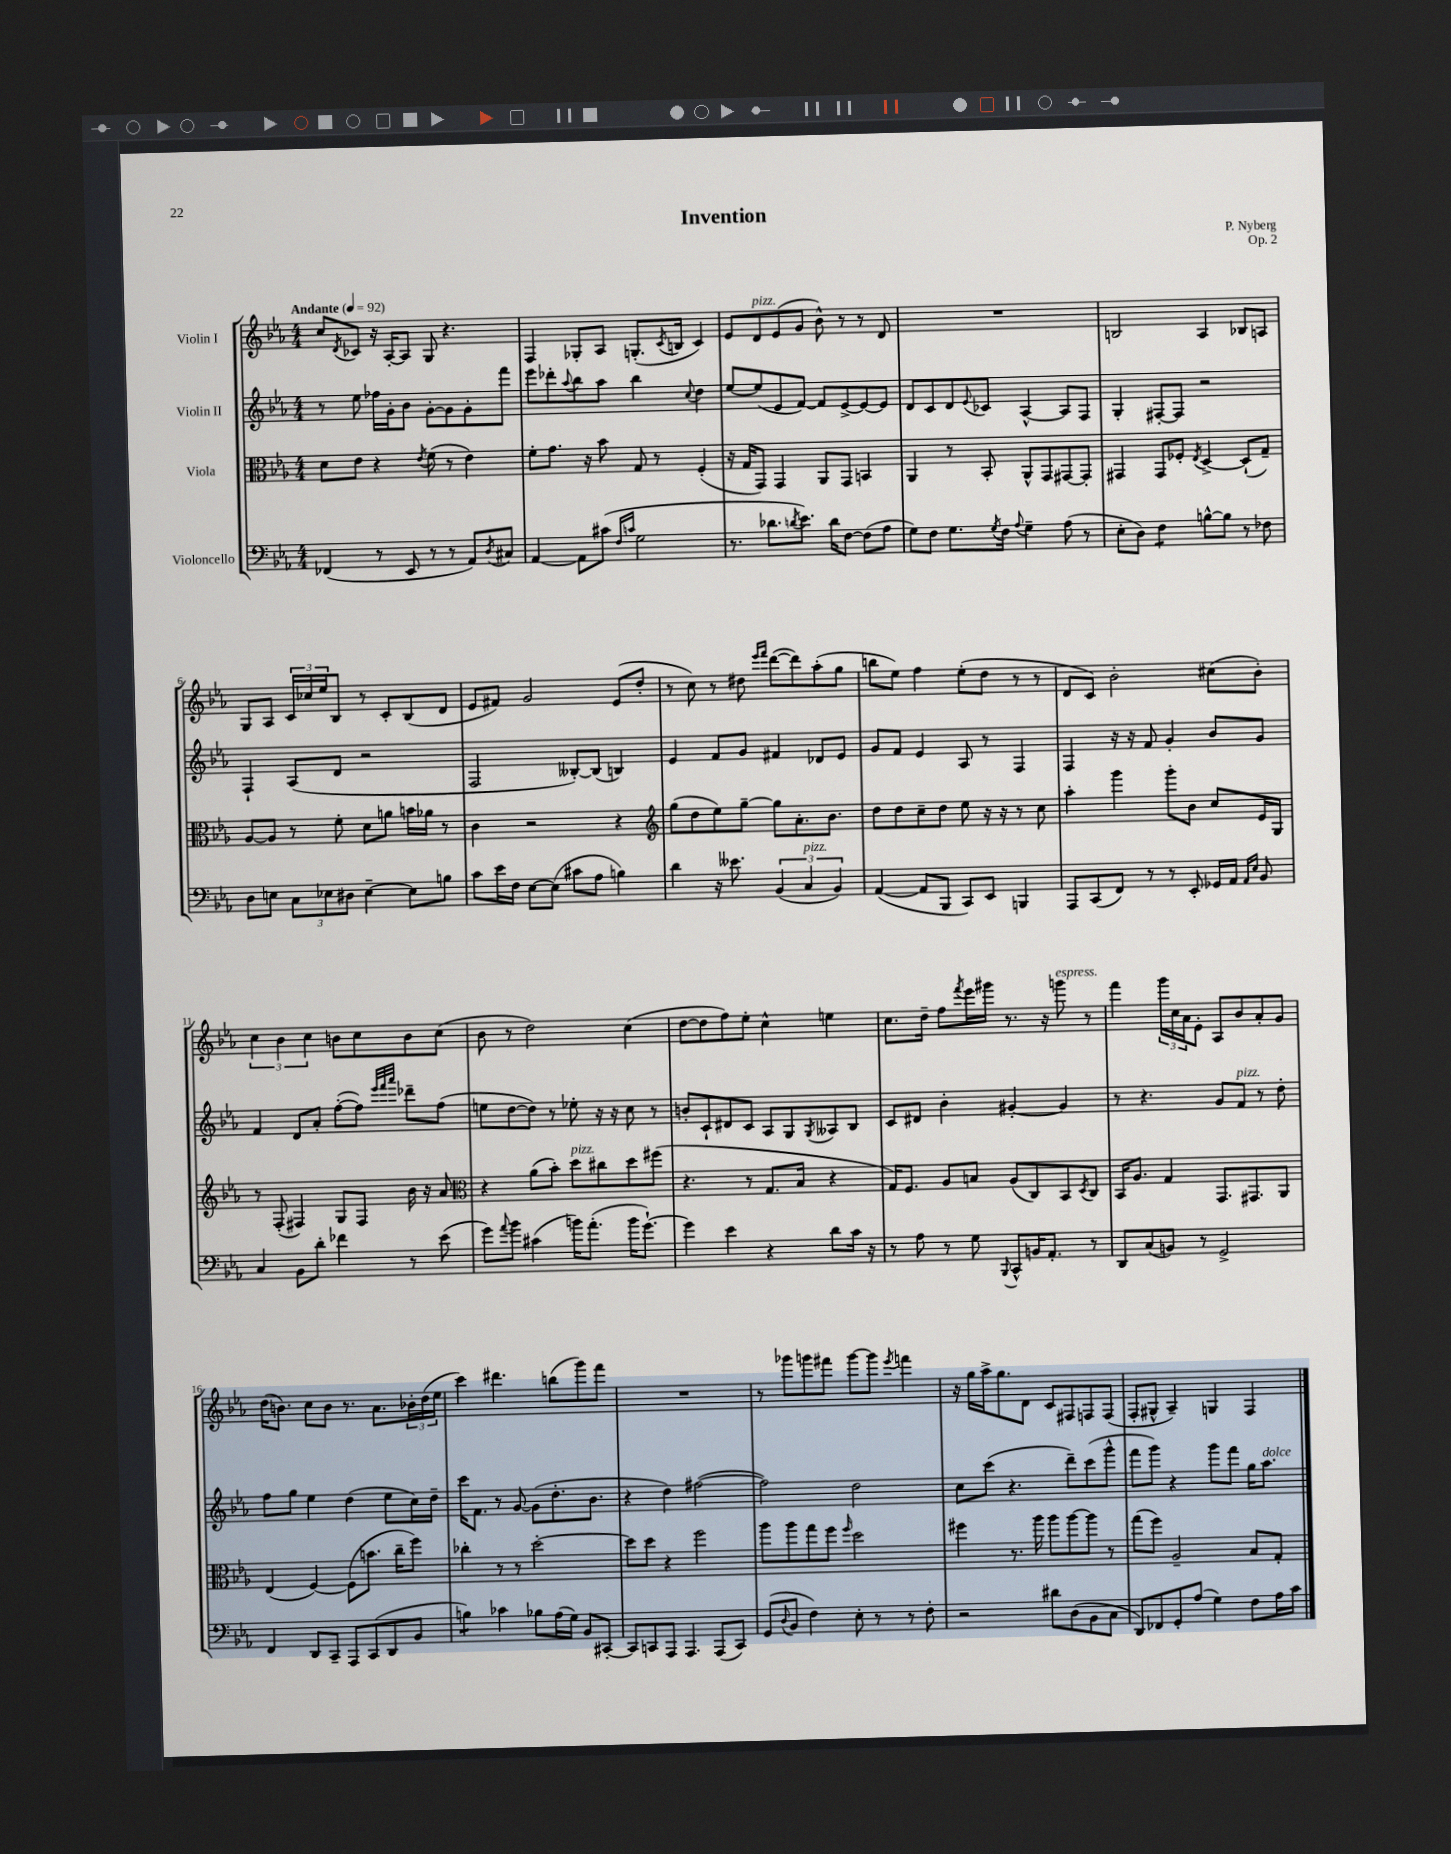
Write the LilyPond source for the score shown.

\header { title = "Invention" composer = "P. Nyberg" opus = "Op. 2" }
<<
\new StaffGroup <<
\new Staff = "s0" \with { instrumentName = "Violin I" } {
    \clef treble \key ees \major \numericTimeSignature \time 4/4 \tempo "Andante" 4 = 92
    c''8 \acciaccatura { d'8 } ces'8 r16 aes16~-. aes8 g8 r4. |
    f4 ges8-. aes8 g8.-.( \acciaccatura { c'8 } b16 c'4) |
    ees'8 d'8^\markup { \italic "pizz." } ees'8( g'8 bes'8-^) r8 r8 d'8 |
    R1 |
    b2 aes4 bes8 a8 |
    g8 aes8 \tuplet 3/2 { c'16 ces''16 ees''16 } bes8 r8 c'8-. bes8( d'8 |
    ees'8 fis'8) g'2 ees'8( d''8-. |
    r8 c''8) r8 dis''8 \grace { ees'''16 f'''16 } d'''8~( d'''8) aes''8-.( g''8 |
    b''8 ees''8) f''4 ees''8-.( d''8 r8 r8 |
    d'8 c'8) bes'2-. cis''8( bes'8-.) |
    \tuplet 3/2 { c''4 bes'4 c''4 } b'8 c''8 b'8 c''8( |
    bes'8 r8 d''2) c''4( |
    d''8~ d''8 f''8) ees''8-. c''4-^ e''4 |
    c''8. d''16-- f''8 \acciaccatura { f'''8 } ees'''16 gis'''16 r8. r16 g'''8^\markup { \italic "espress." } r8 |
    f'''4 \tuplet 3/2 { g'''16 c''16 aes'16 } ees'8-. aes8 bes'8 aes'8-. g'8 |
    d''16( b'8.) c''8 b'8 r8. aes'8. \tuplet 3/2 { bes'16-. d''16( ees''16 } |
    c'''4) dis'''4. b''8( g'''8) f'''8 |
    R1 |
    r8 ges'''8 g'''8 fis'''8 g'''8~ g'''8 \acciaccatura { ees'''8 } f'''4 |
    r16 g''16 aes''16-> g''8. d'8 c'8 fis8 f8 f8( |
    f8-. gis8-^ aes4--) g4 f4 \bar "|." |
}
\new Staff = "s1" \with { instrumentName = "Violin II" } {
    \clef treble \key ees \major \numericTimeSignature \time 4/4
    r8 ees''8 fes''16 g'16-. bes'8 g'8~-. g'8 g'8-. f'''8 |
    ees'''8 des'''8-. \appoggiatura { aes''8 } bes''8 aes''8 bes''4 \appoggiatura { c''8 } d''4 |
    ees''8~ ees''8( ees'8 f'8~) f'8 ees'8~-> ees'8~ ees'8 |
    d'8 c'8 d'8 \appoggiatura { ees'8 } ces'8 aes4~-^ aes8 f8 |
    g4-. fis8~-. fis8 r2 |
    f4-! aes8( d'8 r2 |
    f2 beses8~-.) beses8( b4) |
    ees'4 f'8 g'8 fis'4 des'8 ees'8 |
    g'8 f'8 ees'4 aes8 r8 f4 |
    f4 r16 r16 f'8 g'4-. bes'8 g'8 |
    f'4 d'8 aes'8-. f''8~-.( f''8) \grace { ees'''32 f'''32 aes'''32 } des'''8-- f''8( |
    e''8 d''8~ d''8) r8 ees''8-. r16 r16 c''8 r8 |
    b'8-. c'8-! dis'8 c'8 aes8 g8 \acciaccatura { g8 } aeses8 bes8 |
    c'8 dis'8 bes'4-. gis'4~-. gis'4 |
    r8 r4. g'8 f'8^\markup { \italic "pizz." } r8 d''8-. |
    f''8 g''8 ees''4 d''4( ees''8 c''16) d''16-- |
    c'''16 f'8. r8 g'8~ g'8( d''8.-. bes'8. |
    r4 d''4) fis''2~( |
    fis''2) d''2 |
    c''8 c'''8( r4. d'''8--) c'''8( g'''8-^ |
    f'''8 g'''8) r4 g'''8 f'''8 g''16 aes''8.^\markup { \italic "dolce" } \bar "|." |
}
\new Staff = "s2" \with { instrumentName = "Viola" } {
    \clef alto \key ees \major \numericTimeSignature \time 4/4
    d'8 ees'8 r4 \acciaccatura { ees'8 } f'8( r8 ees'4) |
    f'8-. g'8. r16 bes'8 g8 r8 f4-.( |
    r16 g16 g,8) g,4 aes,8 g,8 b,4 |
    aes,4 r8 bes,8-. aes,8-^ g,8 gis,8~ gis,8-. |
    gis,4 gis,8 fes8-. \acciaccatura { ees8 } d4~-> d8-!( g8--) |
    aes8~ aes8 r8 f'8-. d'8 a'8 b'16 aes'16 r8 |
    c'4 r2 r4 |
    \clef treble g''8( d''8 ees''8) g''8~-- g''8 aes'8.-. bes'8. |
    d''8 d''8 c''8-- d''8 ees''8 r16 r16 r8 c''8 |
    aes''4-. g'''4 g'''8-. bes'8 c''8 ees'16 g16 |
    r8 f8-.( fis4) g8 fis8 bes'16 r16 aes'8 |
    \clef alto r4 aes'8( bes'8-.) d''8^\markup { \italic "pizz." } cis''8 d''8 fis''8( |
    r4. r8 g8. bes16 r4 |
    g16) f8. aes8 b8 aes8( c8) bes,8 \acciaccatura { d8 } c8 |
    bes,16 aes8. g4 g,8. gis,8. aes,8 |
    ees4( f4~) f8( b'8. c''16-- f''8) |
    ces''4-. r8 r8 d''2~-. |
    d''8 d''8 r4 f''2 |
    aes''8 aes''8 g''8 f''8 \grace { f''16 } d''2 |
    fis''4 r8. aes''16 aes''8 aes''8~ aes''8 r8 |
    g''8( f''8) aes2-- bes8 g8-. \bar "|." |
}
\new Staff = "s3" \with { instrumentName = "Violoncello" } {
    \clef bass \key ees \major \numericTimeSignature \time 4/4
    fes,4( r8 ees,8 r8 r8 aes,8) \acciaccatura { d8 } cis8 |
    aes,4~ aes,8 cis'8( \grace { f16 c'16 } g2 |
    r8. des'8. \acciaccatura { d'8 } ees'8.) d'16 f8~ f8( aes8 |
    g8) f8 g8. \acciaccatura { g8 } f16 \appoggiatura { aes8 } g4-- aes8( r8 |
    ees8-. d8) f4:8 b8~-^ b8 r8 fes8 |
    d8 e8 \tuplet 3/2 { c8 ees8 dis8 } ees4~-- ees8 b8 |
    c'8 ees'16 f16 ees8~ ees8( cis'8 aes8 b4) |
    d'4 r16 eeses'8. \tuplet 3/2 { bes,4( c4^\markup { \italic "pizz." } bes,4) } |
    aes,4~( aes,8 bes,,8 c,8) ees,8 b,,4 |
    aes,,8 c,8( f,8) r8 r8 ees,8-. ges,16 aes,16 \grace { aes,16 ees16 } bes,8 |
    c4 bes,8 d'8-. fes'4 r8 ees'8( |
    g'8) \appoggiatura { aes'8 } bes'8 cis'4( b'16) aes'8.-.( b'16 g'8.~-!) |
    g'4 ees'4 r4 d'8 c'16 r16 |
    r8 aes8 r8 g8 \appoggiatura { bes,,8 } c,8-^ b,16 aes,8.-. r8 |
    d,8 c8( b,8) r8 g,2-> |
    f,4 d,8 c,8-- aes,,8 c,8( d,8 bes,8 |
    b4:8) ces'4 bes8 aes16( g16) bes,8 cis,8~-. |
    cis,8 c,8 aes,,8 aes,,4. aes,,8( c,8) |
    g,8( \appoggiatura { d8 } bes,8 f4) ees8-. r8 r8 f8-. |
    r2 dis'8 d8( bes,8 c8 |
    d,8) fes,8 g,8-. aes8( g4) f8 aes16 c'16 \bar "|." |
}
>>
>>
